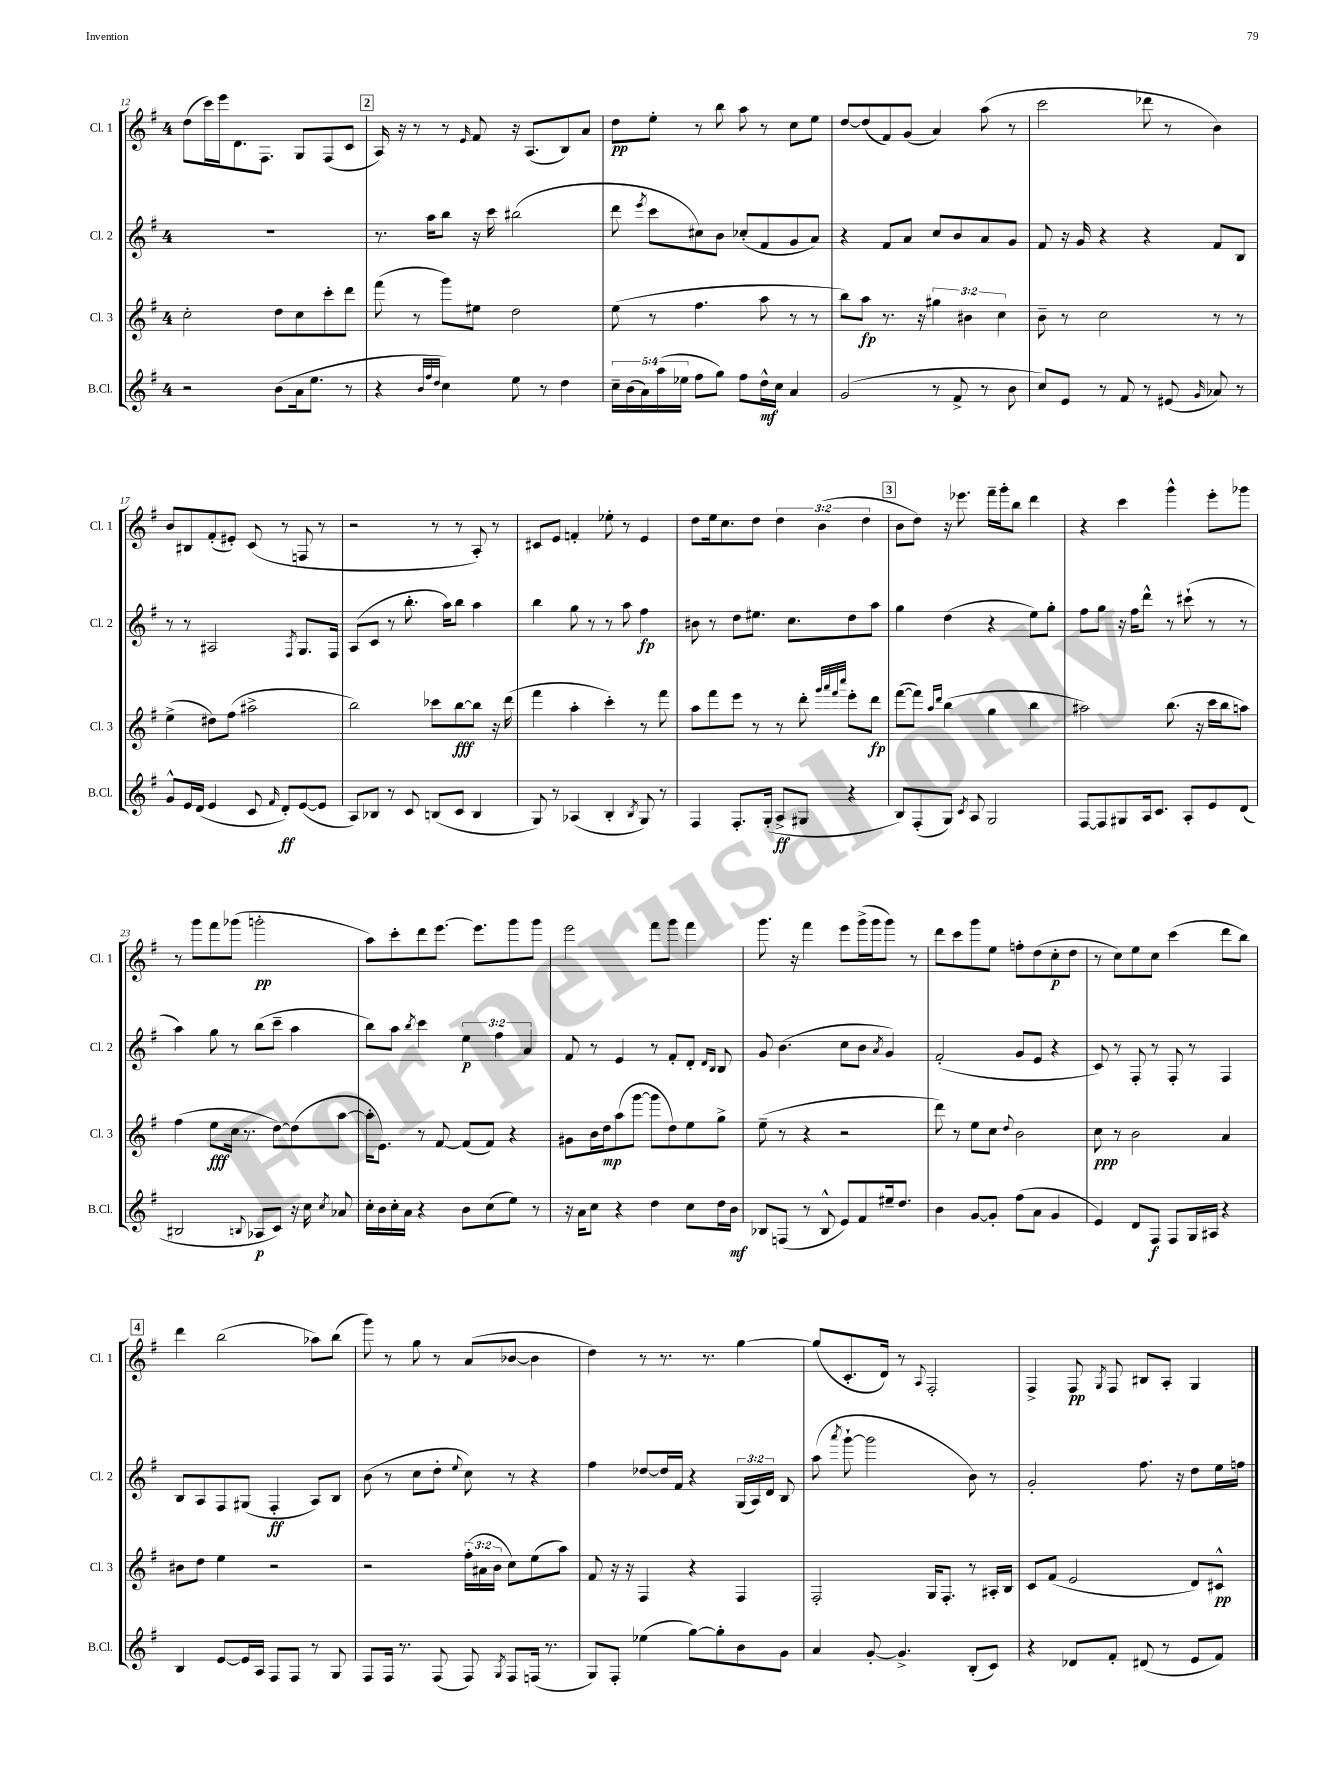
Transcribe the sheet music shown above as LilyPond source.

<<
\new StaffGroup <<
\new Staff = "s0" \with { instrumentName = "Cl. 1" shortInstrumentName = "Cl. 1" } {
    \clef treble \key g \major \once \override Staff.TimeSignature.style = #'single-digit \time 4/4 \override Staff.TupletNumber.text = #tuplet-number::calc-fraction-text
    \autoBeamOff d''8[( c'''16) e'''16 d'8. fis8.] g8[ fis8( c'8] |
    \mark \markup { \box "2" } a16) r16 r8 r8 \grace { e'16 } fis'8 r16 a8.[( b8) a'8] |
    d''8[\pp e''8]-. r8 b''8 a''8 r8 c''8[ e''8] |
    d''8[~ d''8( fis'8) g'8]( a'4) a''8( r8 |
    c'''2 des'''8 r8 b'4) |
    b'8[ bis8 fis'8-.( eis'8]-.) c'8( r8 f8 r8 |
    r2 r8 r8 a8-.) r8 |
    cis'8[ e'8] f'4-. ees''8-. r8 e'4 |
    d''8[ e''16 c''8. d''8] \tuplet 3/2 { d''4 b'4( d''4 } |
    \mark \markup { \box "3" } b'8[ d''8]) r16 ees'''8. fis'''16[-- g'''16-. b''8] d'''4 |
    r4 c'''4 g'''4-^ e'''8[-. ges'''8] |
    r8 g'''8[ fis'''8 ges'''8]( g'''2-.\pp |
    a''8[) c'''8-. d'''8 e'''8.]~ e'''8.[ g'''8 g'''8] |
    e'''2 fis'''8[ g'''8] fis'''4 |
    g'''8. r16 fis'''4 e'''8[ g'''16->( g'''16 g'''8]) r8 |
    d'''8[ c'''8 g'''8 e''8] f''8[-. d''8( c''8-.\p d''8] |
    r8 c''8[) e''8 c''8] c'''4( d'''8[ b''8]) |
    \mark \markup { \box "4" } d'''4 b''2( aes''8[) b''8]( |
    g'''8) r8 g''8 r8 a'8[( bes'8]~ bes'4 |
    d''4) r8 r8. r8. g''4~ |
    g''8[( c'8.-. d'16]) r8 \appoggiatura { a8 } fis2-. |
    fis4-> fis8\pp \acciaccatura { g8 } fis8 bis8[ a8]-. g4 \bar "|." |
}
\new Staff = "s1" \with { instrumentName = "Cl. 2" shortInstrumentName = "Cl. 2" } {
    \clef treble \key g \major \once \override Staff.TimeSignature.style = #'single-digit \time 4/4 \override Staff.TupletNumber.text = #tuplet-number::calc-fraction-text
    \autoBeamOff R1 |
    \mark \markup { \box "2" } r8. a''16[ b''8] r16 c'''16 bis''2( |
    d'''8 \acciaccatura { e'''8 } c'''8[ cis''8) b'8] ces''8[-.( fis'8 g'8 a'8]) |
    r4 fis'8[ a'8] c''8[ b'8 a'8 g'8] |
    fis'8 r16 g'16 r4 r4 fis'8[ b8] |
    r8 r8 ais2 \acciaccatura { fis8 } g8.[ fis16] |
    a8[( c'8] r8 b''8.-. a''16[) b''8] a''4 |
    b''4 g''8 r8 r8 a''8 fis''4\fp |
    bis'8 r8 d''8[ eis''8.] c''8.[ d''8 a''8] |
    \mark \markup { \box "3" } g''4 d''4( r4 e''8[) g''8]-. |
    fis''8[ g''8] r16 fis''16[ d'''8]-^ r8 cis'''8-!( r8 r8 |
    a''4) g''8 r8 b''8[( c'''8]-- a''4 |
    b''8[) a''8] \acciaccatura { b''8 } c'''4 \tuplet 3/2 { e''4\p fis''4 a'4 } |
    fis'8 r8 e'4 r8 fis'8[-. d'8]-. \grace { d'16[ b16] } b8 |
    g'8 b'4.( c''8[ b'8] \acciaccatura { a'8 } g'4) |
    fis'2-.( g'8[ e'8] r4 |
    c'8) r8 fis8-. r8 fis8-. r8 fis4 |
    \mark \markup { \box "4" } b8[ a8 fis8 gis8]( fis4-.\ff a8[) b8] |
    b'8( r8 c''8[ d''8]-. \appoggiatura { e''8 } c''8) r8 r4 |
    fis''4 des''8[~ des''16 fis'16] r4 \tuplet 3/2 { g16[( a16) d'16] } b8 |
    a''8( \acciaccatura { a'''8 } g'''8~-! g'''2 b'8) r8 |
    g'2-. fis''8. r16 d''8[ e''16 f''16] \bar "|." |
}
\new Staff = "s2" \with { instrumentName = "Cl. 3" shortInstrumentName = "Cl. 3" } {
    \clef treble \key g \major \once \override Staff.TimeSignature.style = #'single-digit \time 4/4 \override Staff.TupletNumber.text = #tuplet-number::calc-fraction-text
    \autoBeamOff c''2-. d''8[ c''8 c'''8-. d'''8] |
    \mark \markup { \box "2" } fis'''8( r8 g'''8[) eis''8] d''2 |
    e''8( r8 fis''4. a''8 r8 r8 |
    b''8[) a''8]\fp r8. r16 \tuplet 3/2 { gis''4 bis'4 c''4 } |
    b'8-- r8 c''2 r8 r8 |
    e''4->( dis''8[) fis''8]( ais''2-> |
    b''2) ces'''8[ b''8~\fff b''8] r16 d'''16( |
    fis'''4 a''4-. c'''4-.) r8 fis'''8 |
    a''8[ fis'''8 e'''8] r8 r8 d'''8-. \grace { g'''32[ a'''32 fis'''32 c''''32] } e'''8[-. d'''8]\fp |
    \mark \markup { \box "3" } fis'''8[~( fis'''8]) \grace { a''16[ d'''16] } b''4( g''4 b''4 |
    ais''2) b''8.( r16 c'''16[ b''16 a''8]) |
    fis''4( e''8[\fff c''16] r8. d''8[~) d''8( a''8]~ |
    a''16[-. e'8.]) r8 fis'8~ fis'8[( fis'8]) r4 |
    gis'8[ b'16 d''16\mp a''8( g'''8]~ g'''8[ d''8) e''8 g''8]-> |
    e''8--( r8 r4 r2 |
    d'''8) r8 e''8[ c''8] \appoggiatura { d''8 } b'2 |
    c''8\ppp r8 b'2 a'4 |
    \mark \markup { \box "4" } bis'8[ d''8] e''4 r2 |
    r2 \tuplet 3/2 { fis''16[-.( ais'16 b'16] } c''8[) e''8( a''8]) |
    fis'8 r16 r16 fis4 r4 fis4 |
    fis2-. g16[ fis8.]-. r8 ais16[-. b16] |
    c'8[ fis'8]( e'2 d'8[) cis'8]-^\pp \bar "|." |
}
\new Staff = "s3" \with { instrumentName = "B.Cl." shortInstrumentName = "B.Cl." } {
    \clef treble \key g \major \once \override Staff.TimeSignature.style = #'single-digit \time 4/4 \override Staff.TupletNumber.text = #tuplet-number::calc-fraction-text
    \autoBeamOff r2 b'8[( a'16 e''8.] r8 |
    \mark \markup { \box "2" } r4 \grace { b'32[ fis''32 d''32] } c''4) e''8 r8 d''4 |
    \tuplet 5/4 { c''16[-- b'16( a'16) a''16( ees''16] } fis''8[ g''8]) fis''8[ d''16-^\mf c''16] a'4 |
    g'2( r8 fis'8-> r8 b'8 |
    c''8[) e'8] r8 fis'8 r8 eis'8( \grace { g'16 } aes'8) r8 |
    g'8[-^ e'16 d'16]( e'4 c'8 \grace { fis'16 } d'8[-.\ff) e'8~( e'8] |
    a8[) bes8] r8 c'8 b8[( c'8] b4 |
    g8) r8 aes4( b4-. \acciaccatura { b8 } g8) r8 |
    fis4 fis8.[-. g16]-.( a8[->\ff gis8] r4 |
    \mark \markup { \box "3" } b8[) fis8-.( g8]) \acciaccatura { c'8 } a8 g2 |
    fis8[~ fis8 gis8 a16 c'8.] a8[-. e'8 d'8]( |
    bis2 \appoggiatura { b8 } aes8[\p c'8]) r16 c''16 \acciaccatura { c''8 } aes'8 |
    c''16[-. b'16 c''16-. a'16] r4 b'8[ c''8( e''8]) r8 |
    r16 a'16[ c''8] r4 d''4 c''8[ d''16 b'16]\mf |
    bes8[ f8]( r8 bes8-^ e'8[) fis'8 eis''16-- d''8.] |
    b'4 g'8[~ g'8]-. fis''8[( a'8] g'4 |
    e'4) d'8[ fis8]\f fis8[ g16 ais16] r4 |
    \mark \markup { \box "4" } b4 e'8[~ e'16 a16] fis8[ fis8] r8 g8 |
    fis8[ fis16] r8. fis8( fis8) \acciaccatura { g8 } fis8[ f16]( r8. |
    g8[) fis8]-. ees''4( g''8[~) g''8-. b'8 g'8] |
    a'4 g'8~-. g'4.-> b8[-.( c'8]) |
    r4 des'8[ fis'8]-. dis'8( r8 e'8[ fis'8]) \bar "|." |
}
>>
>>
\layout { \context { \Score currentBarNumber = #12 } }
